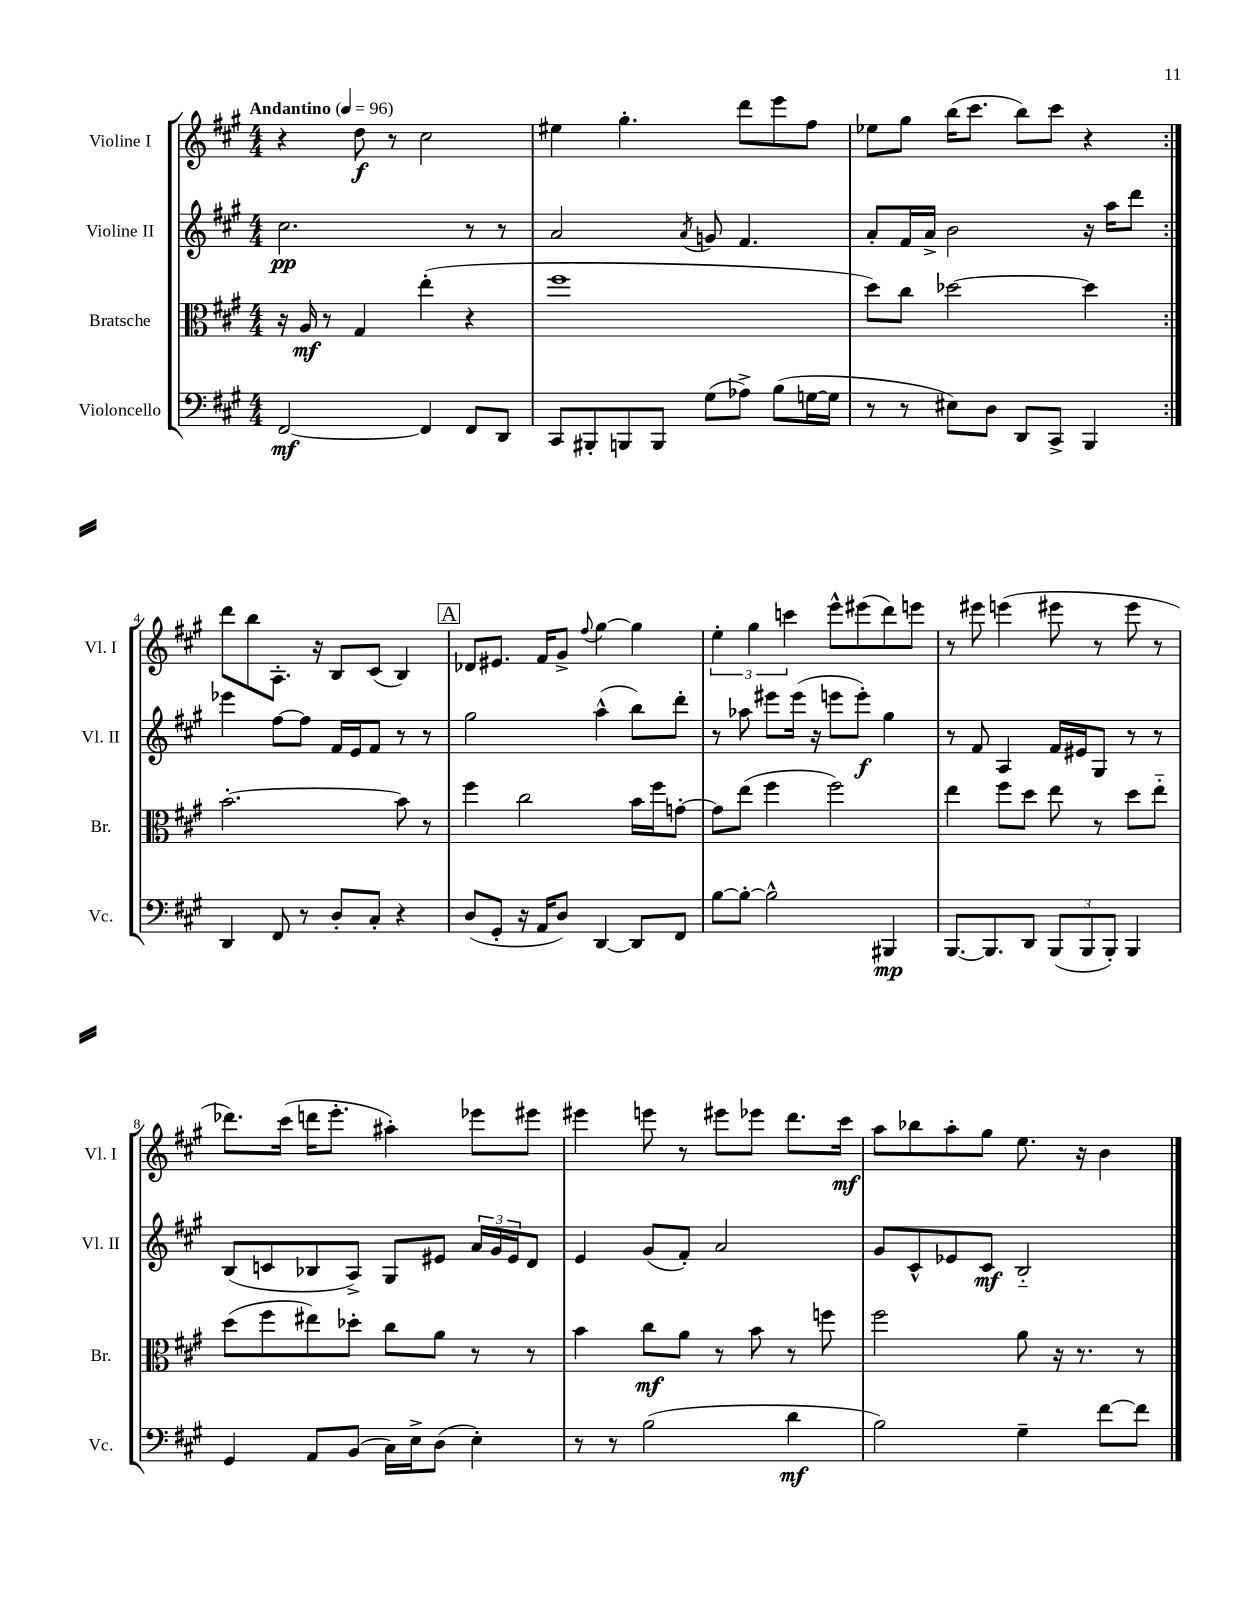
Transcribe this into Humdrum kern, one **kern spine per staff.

**kern	**dynam	**kern	**dynam	**kern	**dynam	**kern	**dynam
*part4	*part4	*part3	*part3	*part2	*part2	*part1	*part1
*staff4	*staff4	*staff3	*staff3	*staff2	*staff2	*staff1	*staff1
*I"Violoncello	*	*I"Bratsche	*	*I"Violine II	*	*I"Violine I	*
*I'Vc.	*	*I'Br.	*	*I'Vl. II	*	*I'Vl. I	*
*clefF4	*	*clefC3	*	*clefG2	*	*clefG2	*
*k[f#c#g#]	*	*k[f#c#g#]	*	*k[f#c#g#]	*	*k[f#c#g#]	*
*M4/4	*	*M4/4	*	*M4/4	*	*M4/4	*
*MM96	*	*MM96	*	*MM96	*	*MM96	*
=1	=1	=1	=1	=1	=1	=1	=1
!	!	!	!	!	!	!LO:TX:a:B:t=Andantino	!
[2FF#/	mf	16r	.	2.cc#\	pp	4r	.
.	.	16A/	mf	.	.	.	.
.	.	8r	.	.	.	.	.
.	.	4G#/	.	.	.	8dd\	f
.	.	.	.	.	.	8r	.
4FF#/]	.	(4ee'\	.	.	.	2cc#\	.
8FF#/L	.	4r	.	8r	.	.	.
8DD/J	.	.	.	8r	.	.	.
=2	=2	=2	=2	=2	=2	=2	=2
8CC#/L	.	1ff#	.	2a/	.	4ee#X\	.
8BBB#X'/	.	.	.	.	.	.	.
8BBBn/	.	.	.	.	.	4.gg#'\	.
8BBB/J	.	.	.	.	.	.	.
.	.	.	.	8qa/	.	.	.
(8G#\L	.	.	.	8gn/	.	.	.
8A-X^\J)	.	.	.	4.f#/	.	8ddd\L	.
(8B\L	.	.	.	.	.	8eee\	.
[16Gn\L	.	.	.	.	.	8ff#\J	.
16G\JJ]	.	.	.	.	.	.	.
=3	=3	=3	=3	=3	=3	=3	=3
8r	.	8dd\L)	.	8a'/L	.	8ee-X\L	.
8r	.	8cc#\J	.	16f#/L	.	8gg#\J	.
.	.	.	.	16a^/JJ	.	.	.
8E#X\L)	.	[2dd-X\	.	2b\	.	(16bb\KL	.
.	.	.	.	.	.	8.ccc#\J	.
8D\J	.	.	.	.	.	.	.
8DD/L	.	.	.	.	.	8bb\L)	.
8CC#^/J	.	.	.	.	.	8ccc#\J	.
4BBB/	.	4dd-\]	.	16r	.	4r	.
.	.	.	.	16aa\KL	.	.	.
.	.	.	.	8ddd\J	.	.	.
!!LO:LB:g=z
=4:|!	=4:|!	=4:|!	=4:|!	=4:|!	=4:|!	=4:|!	=4:|!
4DD/	.	[2.b'\	.	4eee-X\	.	8ddd\L	.
.	.	.	.	.	.	8bb\	.
8FF#/	.	.	.	[8ff#\L	.	8.A'\J	.
8r	.	.	.	8ff#\J]	.	.	.
.	.	.	.	.	.	16r	.
8D'/L	.	.	.	16f#/LL	.	8B/L	.
.	.	.	.	16e/J	.	.	.
8C#'/J	.	.	.	8f#/J	.	(8c#/J	.
4r	.	8b\]	.	8r	.	4B/)	.
.	.	8r	.	8r	.	.	.
!!LO:REH:place=s1:t=A
=5	=5	=5	=5	=5	=5	=5	=5
(8D/L	.	4ff#\	.	2gg#\	.	8d-X/L	.
8GG#'/J	.	.	.	.	.	8.e#X/J	.
16r	.	2cc#\	.	.	.	.	.
16AA/KL	.	.	.	.	.	16f#/KL	.
8D/J)	.	.	.	.	.	8g#^/J	.
.	.	.	.	.	.	8qqff#/	.
[4DD/	.	.	.	(4aa^^\	.	[4gg#\	.
8DD/L]	.	16b\LL	.	8bb\L)	.	4gg#\]	.
.	.	16ff#\J	.	.	.	.	.
8FF#/J	.	[8gn'\J	.	8ddd'\J	.	.	.
=6	=6	=6	=6	=6	=6	=6	=6
[8B\L	.	8g\L]	.	8r	.	6ee'\	.
8B'\J_	.	(8ee\J	.	8aa-X\	.	.	.
.	.	.	.	.	.	6gg#\	.
2B^^\]	.	4ff#\	.	8eee#X\L	.	.	.
.	.	.	.	.	.	6cccn\	.
.	.	.	.	(16eee#\Jk	.	.	.
.	.	.	.	16r	.	.	.
.	.	2ff#\)	.	8eeen\L	.	8eee^^\L	.
.	.	.	.	8eee'\J)	f	(8eee#X\	.
4BBB#X/	mp	.	.	4gg#\	.	8ddd\)	.
.	.	.	.	.	.	8eeen\J	.
=7	=7	=7	=7	=7	=7	=7	=7
[8.BBB/L	.	4ee\	.	8r	.	8r	.
.	.	.	.	8f#/	.	8eee#X\	.
8.BBB/]	.	.	.	.	.	.	.
.	.	8ff#\L	.	4A/	.	(4eeen\	.
8DD/J	.	8dd\J	.	.	.	.	.
(12BBB/L	.	8ee\	.	16f#/LL	.	8eee#X\	.
.	.	.	.	16e#X/J	.	.	.
12BBB/	.	.	.	.	.	.	.
.	.	8r	.	8G#/J	.	8r	.
12BBB'/J)	.	.	.	.	.	.	.
4BBB/	.	8dd\L	.	8r	.	8eee#\	.
.	.	8ee\J	.	8r	.	8r	.
!!LO:LB:g=z
=8	=8	=8	=8	=8	=8	=8	=8
4GG#/	.	(8dd\L	.	(8B/L	.	8.ddd-X\L)	.
.	.	8ff#\	.	8cn/	.	.	.
.	.	.	.	.	.	(16ccc#\Jk	.
8AA/L	.	8ee#X\)	.	8B-X/	.	16dddn\KL	.
.	.	.	.	.	.	8.eee'\J	.
(8BB/J	.	8dd-X'\J	.	8A^/J)	.	.	.
16C#\LL)	.	8cc#\L	.	8G#/L	.	4aa#X'\)	.
16E^\J	.	.	.	.	.	.	.
(8D\J	.	8a\J	.	8e#X/J	.	.	.
4E'\)	.	8r	.	24a/LL	.	8eee-X\L	.
.	.	.	.	24g#/	.	.	.
.	.	.	.	24e#/J	.	.	.
.	.	8r	.	8d/J	.	8eee#X\J	.
=9	=9	=9	=9	=9	=9	=9	=9
8r	.	4b\	.	4e/	.	4eee#X\	.
8r	.	.	.	.	.	.	.
(2B\	.	8cc#\L	mf	(8g#/L	.	8eeen\	.
.	.	8a\J	.	8f#'/J)	.	8r	.
.	.	8r	.	2a/	.	8eee#X\L	.
.	.	8b\	.	.	.	8eee-X\J	.
4d\	mf	8r	.	.	.	8.ddd\L	.
.	.	8ffn\	.	.	.	.	.
.	.	.	.	.	.	16ccc#\Jk	mf
=10	=10	=10	=10	=10	=10	=10	=10
2B\)	.	2ff#\	.	8g#/L	.	8aa\L	.
.	.	.	.	8c#^^/	.	8bb-X\	.
.	.	.	.	8e-X/	.	8aa'\	.
.	.	.	.	8c#/J	mf	8gg#\J	.
4G#~\	.	8a\	.	2B/	.	8.ee\	.
.	.	16r	.	.	.	.	.
.	.	8.r	.	.	.	16r	.
[8f#\L	.	.	.	.	.	4b\	.
8f#\J]	.	8r	.	.	.	.	.
==	==	==	==	==	==	==	==
*-	*-	*-	*-	*-	*-	*-	*-
